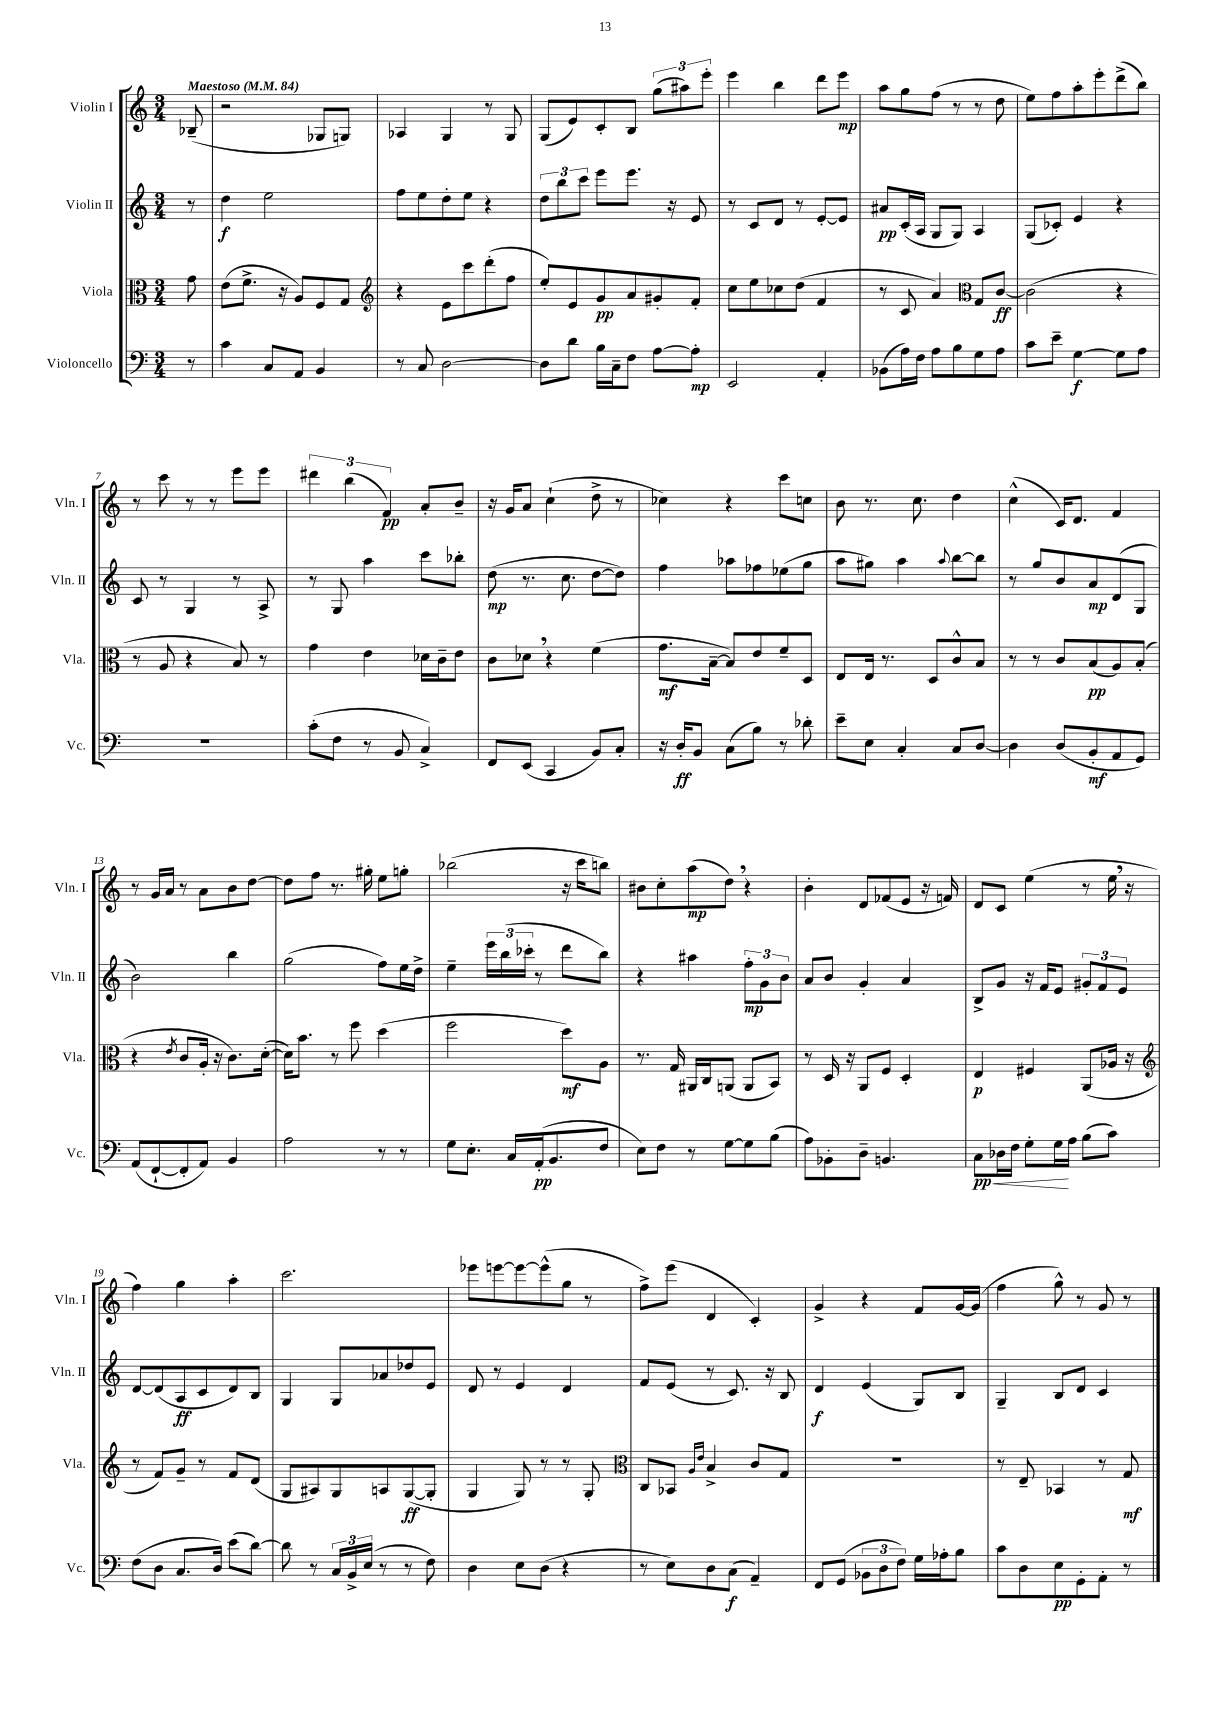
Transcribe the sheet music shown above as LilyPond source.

<<
\new StaffGroup <<
\new Staff = "s0" \with { instrumentName = "Violin I" shortInstrumentName = "Vln. I" } {
    \clef treble \key c \major \numericTimeSignature \time 3/4 \partial 8 \tempo "Maestoso" 4 = 84
    bes8--( |
    r2 ges8 g8) |
    aes4 g4 r8 g8 |
    g8( e'8) c'8-. b8 \tuplet 3/2 { g''8( ais''8) e'''8-. } |
    e'''4 b''4 d'''8 e'''8\mp |
    a''8 g''8 f''8( r8 r8 d''8 |
    e''8) f''8 a''8-. e'''8-. d'''8->( b''8) |
    r8 c'''8 r8 r8 e'''8 e'''8 |
    \tuplet 3/2 { dis'''4 b''4( f'4\pp) } a'8-. b'8-- |
    r16 g'16 a'8 c''4-!( d''8-> r8 |
    ces''4) r4 c'''8 c''8 |
    b'8 r8. c''8. d''4 |
    c''4-^( c'16) d'8. f'4 |
    r8 g'16 a'16 r8 a'8 b'8 d''8~ |
    d''8 f''8 r8. gis''16-. e''8 g''8-. |
    bes''2( r16 c'''16 b''8) |
    bis'8 c''8-. a''8\mp( d''8) \breathe r4 |
    b'4-. d'8 fes'8( e'8 r16 f'16) |
    d'8 c'8 e''4( r8 e''16 \breathe r16 |
    f''4) g''4 a''4-. |
    c'''2. |
    ees'''8 e'''8~ e'''8~ e'''8-^( g''8 r8 |
    f''8->) e'''8( d'4 c'4-.) |
    g'4-> r4 f'8 g'16~ g'16( |
    f''4 g''8-^) r8 g'8 r8 \bar "|." |
}
\new Staff = "s1" \with { instrumentName = "Violin II" shortInstrumentName = "Vln. II" } {
    \clef treble \key c \major \numericTimeSignature \time 3/4 \partial 8
    r8 |
    d''4\f e''2 |
    f''8 e''8 d''8-. e''8 r4 |
    \tuplet 3/2 { d''8 b''8 c'''8 } e'''8 e'''8. r16 e'8 |
    r8 c'8 d'8 r8 e'8~-. e'8 |
    ais'8\pp c'16-.( a16 g8 g8) a4 |
    g8( ces'8-.) e'4 r4 |
    c'8 r8 g4 r8 a8-> |
    r8 g8 a''4 c'''8 bes''8-. |
    d''8\mp( r8. c''8. d''8~ d''8) |
    f''4 aes''8 fes''8 ees''8( g''8 |
    a''8 gis''8) a''4 \appoggiatura { a''8 } b''8~ b''8 |
    r8 g''8 b'8 a'8\mp d'8( g8 |
    b'2) b''4 |
    g''2( f''8) e''16 d''16-> |
    e''4-- \tuplet 3/2 { e'''16 b''16( ces'''16-. } r8 d'''8 b''8) |
    r4 ais''4 \tuplet 3/2 { f''8-.\mp g'8 b'8 } |
    a'8 b'8 g'4-. a'4 |
    b8-> g'8 r16 f'16 e'8 \tuplet 3/2 { gis'8-. f'8 e'8 } |
    d'8~ d'8( a8\ff c'8 d'8) b8 |
    g4 g8 aes'8 des''8 e'8 |
    d'8 r8 e'4 d'4 |
    f'8 e'8( r8 c'8.) r16 b8 |
    d'4\f e'4( g8) b8 |
    g4-- b8 d'8 c'4 \bar "|." |
}
\new Staff = "s2" \with { instrumentName = "Viola" shortInstrumentName = "Vla." } {
    \clef alto \key c \major \numericTimeSignature \time 3/4 \partial 8
    g'8 |
    e'8( f'8.-> r16 a8) f8 g8 |
    \clef treble r4 e'8 c'''8 d'''8-.( f''8 |
    e''8-.) e'8 g'8\pp a'8 gis'8-. f'8-. |
    c''8 e''8 ces''8 d''8( f'4 |
    r8 c'8 a'4) \clef alto g8 c'8~\ff |
    c'2( r4 |
    r8 a8 r4 b8) r8 |
    g'4 e'4 des'16 c'16-- e'8 |
    c'8 des'8 \breathe r4 f'4( |
    g'8.\mf b16~-- b8) e'8 f'8-- d8 |
    e8 e16 r8. d8 c'8-^ b8 |
    r8 r8 c'8 b8\pp( a8) b8-.( |
    r4 \acciaccatura { e'8 } c'8 a16-. r16 c'8.) d'16~-.( |
    d'16) b'8. r8 f''8 d''4( |
    f''2 d''8\mf) a8 |
    r8. g16 ais,16 c16 a,8( a,8 b,8) |
    r8 d16 r16 a,8 f8 d4-. |
    e4\p fis4 a,8( aes16 r16 |
    \clef treble r8 f'8) g'8-- r8 f'8 d'8( |
    g8 ais8) g8 a8 g8~\ff( g8-. |
    g4 g8) r8 r8 g8-. |
    \clef alto c8 bes,8 \grace { a16 e'16 } b4-> c'8 g8 |
    R2. |
    r8 e8-- bes,4 r8 g8\mf \bar "|." |
}
\new Staff = "s3" \with { instrumentName = "Violoncello" shortInstrumentName = "Vc." } {
    \clef bass \key c \major \numericTimeSignature \time 3/4 \partial 8
    r8 |
    c'4 c8 a,8 b,4 |
    r8 c8 d2~ |
    d8 d'8 b16 c16-- f8 a8~ a8-.\mp |
    e,2 a,4-. |
    bes,8( a16) f16 a8 b8 g8 a8 |
    c'8 e'8-- g4~\f g8 a8 |
    R2. |
    c'8-.( f8 r8 b,8 c4->) |
    f,8 e,8( c,4 b,8) c8-. |
    r16 d16-.\ff b,8 c8( b8) r8 des'8-. |
    e'8-- e8 c4-. c8 d8~ |
    d4 d8( b,8-.\mf a,8 g,8) |
    a,8( f,8~-! f,8-. a,8) b,4 |
    a2 r8 r8 |
    g8 e8.-. c16 a,16-.\pp( b,8. f8 |
    e8) f8 r8 g8~ g8 b8( |
    a8) bes,8-. d8-- b,4. |
    c8\pp\< des16 f16 g8-. g16\! a16 b8( c'8) |
    f8( d8 c8. d16) e'8( d'8~) |
    d'8 r8 \tuplet 3/2 { c16 b,16-> e16( } r8 r8 f8) |
    d4 e8 d8( r4 |
    r8 e8) d8 c8\f( a,4--) |
    f,8 g,8( \tuplet 3/2 { bes,8 d8 f8) } g16 aes16-. b8 |
    c'8 d8 e8\pp g,8-. a,8-. r8 \bar "|." |
}
>>
>>
